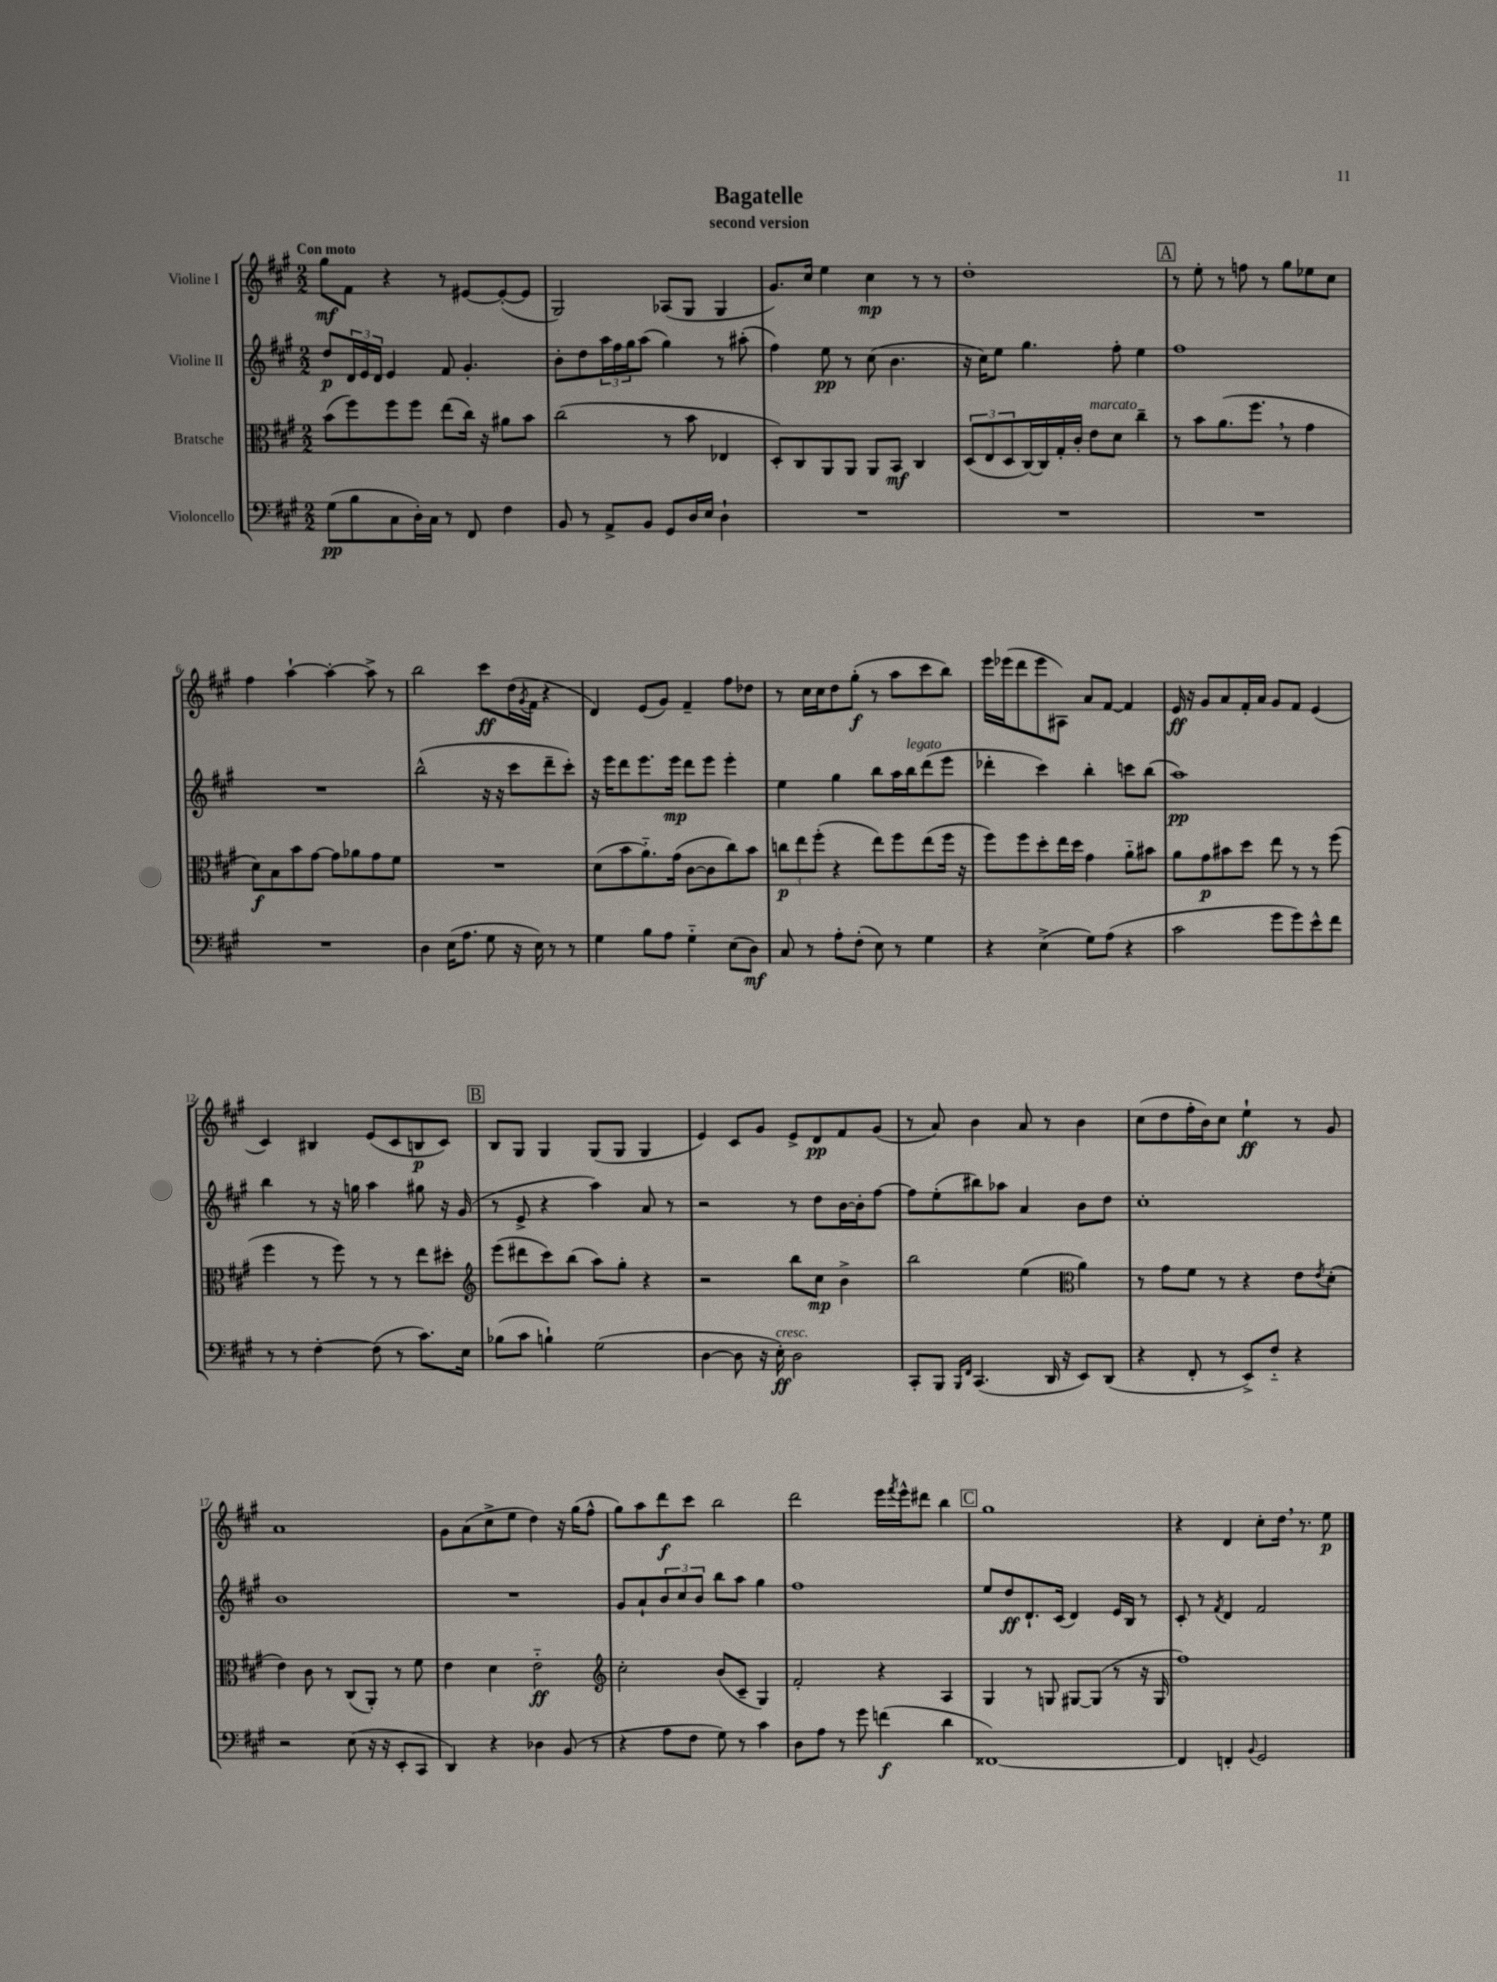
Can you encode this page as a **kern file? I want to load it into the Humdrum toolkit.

**kern	**dynam	**kern	**dynam	**kern	**dynam	**kern	**dynam
*part4	*part4	*part3	*part3	*part2	*part2	*part1	*part1
*staff4	*staff4	*staff3	*staff3	*staff2	*staff2	*staff1	*staff1
*I"Violoncello	*	*I"Bratsche	*	*I"Violine II	*	*I"Violine I	*
*clefF4	*	*clefC3	*	*clefG2	*	*clefG2	*
*k[f#c#g#]	*	*k[f#c#g#]	*	*k[f#c#g#]	*	*k[f#c#g#]	*
*M2/2	*	*M2/2	*	*M2/2	*	*M2/2	*
=1	=1	=1	=1	=1	=1	=1	=1
!	!	!	!	!	!	!LO:TX:a:B:t=Con moto	!
(8G#\L	pp	(8b\L	.	8dd/L	p	8gg#\L	mf
8B\	.	8ff#\)	.	24d/L	.	8f#\J	.
.	.	.	.	24e/	.	.	.
.	.	.	.	24d/JJ	.	.	.
8C#\	.	8ff#\	.	4e/	.	4r	.
16D'\L)	.	8ff#\J	.	.	.	.	.
16C#\JJ	.	.	.	.	.	.	.
8r	.	(8ee\L	.	8f#/	.	8r	.
8FF#/	.	16cc#\Jk)	.	4.g#'/	.	[8e#X/L	.
.	.	16r	.	.	.	.	.
4F#\	.	8a#X\L	.	.	.	(8e#'/_	.
.	.	8b\J	.	.	.	8e#/J]	.
=2	=2	=2	=2	=2	=2	=2	=2
8BB/	.	(2cc#\	.	8b'\L	.	2G#/)	.
8r	.	.	.	8dd\	.	.	.
8AA^/L	.	.	.	24aa\L	.	.	.
.	.	.	.	24ff#\	.	.	.
.	.	.	.	24gg#\J	.	.	.
8BB/J	.	.	.	(8aa\J	.	.	.
8GG#/L	.	8r	.	4gg#\)	.	(8A-X/L	.
16D/L	.	8b\	.	.	.	8G#/J	.
16E/JJ	.	.	.	.	.	.	.
4D`\	.	4E-X/	.	8r	.	4G#/	.
.	.	.	.	(8aa#X'\	.	.	.
=3	=3	=3	=3	=3	=3	=3	=3
1r	.	8D'/L)	.	4ff#\)	.	8.g#/L)	.
.	.	8C#/	.	.	.	.	.
.	.	.	.	.	.	16cc#/Jk	.
.	.	8AA/	.	8ee\	pp	4ee\	.
.	.	8AA/J	.	8r	.	.	.
.	.	8AA/L	.	(8cc#\	.	4cc#\	mp
.	.	8BB/J	mf	4.b\	.	.	.
.	.	4C#/	.	.	.	8r	.
.	.	.	.	.	.	8r	.
=4	=4	=4	=4	=4	=4	=4	=4
1r	.	(12D/L	.	16r	.	1dd'	.
.	.	.	.	16cc#\KL)	.	.	.
.	.	12E/	.	.	.	.	.
.	.	.	.	8ee\J	.	.	.
.	.	12D/	.	.	.	.	.
.	.	[16C#/L)	.	4.gg#\	.	.	.
.	.	16C#/]	.	.	.	.	.
.	.	16G#'/	.	.	.	.	.
.	.	16c#'/JJ	.	.	.	.	.
!	!	!LO:TX:a:i:t=marcato	!	!	!	!	!
.	.	8e\L	.	.	.	.	.
.	.	8d\J	.	8ff#'\	.	.	.
.	.	4cc#~\	.	4ee\	.	.	.
!!LO:REH:place=s1:t=A
=5	=5	=5	=5	=5	=5	=5	=5
1r	.	8r	.	1ff#	.	8r	.
.	.	8b\L	.	.	.	8ee'\	.
.	.	(8.a\	.	.	.	8r	.
.	.	.	.	.	.	8ffn\	.
.	.	8.ff#,\J	.	.	.	.	.
.	.	.	.	.	.	8r	.
.	.	8r	.	.	.	8gg#\L	.
.	.	4g#\	.	.	.	8ee-X\	.
.	.	.	.	.	.	8cc#\J	.
!!LO:LB:g=z
=6	=6	=6	=6	=6	=6	=6	=6
1r	.	8d\L)	f	1r	.	4ff#\	.
.	.	8B\	.	.	.	.	.
.	.	8b\	.	.	.	[4aa`\	.
.	.	[8g#\J	.	.	.	.	.
.	.	8g#\L]	.	.	.	4aa'\_	.
.	.	8a-X\	.	.	.	.	.
.	.	8g#\	.	.	.	8aa^\]	.
.	.	8f#\J	.	.	.	8r	.
=7	=7	=7	=7	=7	=7	=7	=7
4D\	.	1r	.	(2bb^^\	.	2bb\	.
(16E\KL	.	.	.	.	.	.	.
8.A\J	.	.	.	.	.	.	.
8G#\	.	.	.	16r	.	8ccc#\L	ff
.	.	.	.	16r	.	.	.
16r	.	.	.	8ccc#\L	.	(16dd\L	.
.	.	.	.	.	.	8qg#/	.
16E\)	.	.	.	.	.	16f#\JJ	.
8r	.	.	.	8ddd~\	.	4r	.
8r	.	.	.	8ccc#'\J)	.	.	.
=8	=8	=8	=8	=8	=8	=8	=8
4G#\	.	(8d\L	.	16r	.	4d/)	.
.	.	.	.	16eee\KL	.	.	.
.	.	8b\	.	8ddd\	.	.	.
8B\L	.	8.a\)	.	8.eee\	.	(8e/L	.
8A\J	.	.	.	.	.	8g#/J)	.
.	.	(16g#\Jk	.	16eee\Jk	mp	.	.
4G#\	.	[8c#\L	.	8ddd\L	.	4f#~/	.
.	.	8c#\]	.	8eee\J	.	.	.
(8E\L	.	8cc#\)	.	4eee'\	.	8ff#\L	.
8D\J)	mf	8b\J	.	.	.	8dd-X\J	.
=9	=9	=9	=9	=9	=9	=9	=9
8C#/	.	12ccn\L	p	4ee\	.	8r	.
.	.	12ee\	.	.	.	.	.
8r	.	.	.	.	.	16cc#\LL	.
.	.	(12ff#'\J	.	.	.	.	.
.	.	.	.	.	.	16cc#\J	.
8A'\L	.	4r	.	4gg#\	.	8dd\	.
(8F#'\J	.	.	.	.	.	(8gg#'\J	f
8E\)	.	8ee\L)	.	8bb\L	.	8r	.
8r	.	8ff#\	.	16aa\L	.	8aa\L	.
!	!	!	!	!LO:TX:a:i:t=legato	!	!	!
.	.	.	.	16bb\J	.	.	.
4G#\	.	(8ee\	.	(8ddd\	.	8ccc#\	.
.	.	16ff#\Jk	.	8eee\J	.	8bb\J)	.
.	.	16r	.	.	.	.	.
=10	=10	=10	=10	=10	=10	=10	=10
4r	.	8ff#\L)	.	4ddd-X'\	.	16eee\LL	.
.	.	.	.	.	.	(16eee-X\J	.
.	.	8ff#\	.	.	.	8ddd\	.
(4E^\	.	8dd'\	.	4ccc#\)	.	8eee-\	.
.	.	16ee\L	.	.	.	8A#X\J)	.
.	.	16dd\JJ	.	.	.	.	.
8G#\L)	.	4g#\	.	4bb'\	.	8a/L	.
(8A\J	.	.	.	.	.	[8f#/J	.
4r	.	8a\L	.	8cccn\L	.	4f#/]	.
.	.	8b#X\J	.	(8bb\J	.	.	.
=11	=11	=11	=11	=11	=11	=11	=11
2c#\	.	8a\L	.	1aa)	pp	16e/	ff
.	.	.	.	.	.	16r	.
.	.	8g#\	p	.	.	8g#/L	.
.	.	8b#X\	.	.	.	8a/	.
.	.	8dd\J	.	.	.	16f#'/L	.
.	.	.	.	.	.	16a/JJ	.
8g#\L	.	8ee\	.	.	.	8g#/L	.
8g#\)	.	8r	.	.	.	8f#/J	.
8e^^\	.	8r	.	.	.	(4e/	.
8f#\J	.	(8ff#\	.	.	.	.	.
!!LO:LB:g=z
=12	=12	=12	=12	=12	=12	=12	=12
8r	.	4ff#\	.	4bb\	.	4c#/)	.
8r	.	.	.	.	.	.	.
[4F#'\	.	8r	.	8r	.	4B#X/	.
.	.	8ff#\)	.	16r	.	.	.
.	.	.	.	16ggn\	.	.	.
(8F#\]	.	8r	.	4aa\	.	(8e/L	.
8r	.	8r	.	.	.	8c#/	.
8.c#\L)	.	8ee\L	.	8gg#X\	.	8Bn/	p
.	.	8dd#X'\J	.	16r	.	8c#/J)	.
16E\Jk	.	.	.	(16g#/	.	.	.
!!LO:REH:place=s1:t=B
=13	=13	=13	=13	=13	=13	=13	=13
*	*	*clefG2	*	*	*	*	*
(8B-X\L	.	(8eee\L	.	8r	.	8B/L	.
8c#\J	.	8ddd#X\	.	8e^/	.	8G#/J	.
4Bn`\)	.	8ccc#\)	.	4r	.	4G#/	.
.	.	(8bb\J	.	.	.	.	.
(2G#\	.	8aa\L)	.	4aa\)	.	(8G#/L	.
.	.	8gg#'\J	.	.	.	8G#/J	.
.	.	4r	.	8a/	.	4G#/	.
.	.	.	.	8r	.	.	.
=14	=14	=14	=14	=14	=14	=14	=14
[4D\	.	2r	.	2r	.	4e/)	.
8D\]	.	.	.	.	.	8c#/L	.
16r	.	.	.	.	.	8g#/J	.
!LO:TX:a:i:t=cresc.	!	!	!	!	!	!	!
16E'\)	ff	.	.	.	.	.	.
2D\	.	8bb\L	.	8r	.	8e^/L	.
.	.	8cc#\J	mp	8dd\L	.	8d/	pp
.	.	4b^\	.	[16b\L	.	8f#/	.
.	.	.	.	16b'\J]	.	.	.
.	.	.	.	[8ff#\J	.	(8g#/J	.
=15	=15	=15	=15	=15	=15	=15	=15
8CC#'/L	.	2bb\	.	8ff#\L]	.	8r	.
8BBB/J	.	.	.	(8ee'\	.	8a/)	.
16qqBBB/LL	.	.	.	.	.	.	.
16qqFF#/JJ	.	.	.	.	.	.	.
(4.CC#/	.	.	.	8bb#X\)	.	4b\	.
.	.	.	.	8aa-X\J	.	.	.
.	.	(4ee\	.	4a/	.	8a/	.
16DD/	.	.	.	.	.	8r	.
16r	.	.	.	.	.	.	.
*	*	*clefC3	*	*	*	*	*
8EE/L)	.	4a\)	.	8b\L	.	4b\	.
(8DD/J	.	.	.	8dd\J	.	.	.
=16	=16	=16	=16	=16	=16	=16	=16
4r	.	8r	.	1cc#'	.	(8cc#\L	.
.	.	8g#\L	.	.	.	8dd\	.
8FF#'/	.	8f#\J	.	.	.	16ff#'\L	.
.	.	.	.	.	.	16b\J)	.
8r	.	8r	.	.	.	8cc#\J	.
8EE^/L)	.	4r	.	.	.	4ee`\	ff
8F#/J	.	.	.	.	.	.	.
4r	.	8e\L	.	.	.	8r	.
.	.	8qe/	.	.	.	.	.
.	.	(8d'\J	.	.	.	8g#/	.
!!LO:LB:g=z
=17	=17	=17	=17	=17	=17	=17	=17
2r	.	4e\)	.	1b	.	1a	.
.	.	8c#\	.	.	.	.	.
.	.	8r	.	.	.	.	.
(8E\	.	(8C#/L	.	.	.	.	.
16r	.	8AA'/J)	.	.	.	.	.
16r	.	.	.	.	.	.	.
8EE'/L	.	8r	.	.	.	.	.
8CC#/J	.	8f#\	.	.	.	.	.
=18	=18	=18	=18	=18	=18	=18	=18
4DD/)	.	4e\	.	1r	.	8g#\L	.
.	.	.	.	.	.	(8a\	.
4r	.	4d\	.	.	.	8cc#^\	.
.	.	.	.	.	.	8ee\J	.
4D-X\	.	2e\	ff	.	.	4dd\)	.
(8BB/	.	.	.	.	.	16r	.
.	.	.	.	.	.	(16gg#\KL	.
8r	.	.	.	.	.	8ff#^^\J	.
=19	=19	=19	=19	=19	=19	=19	=19
*	*	*clefG2	*	*	*	*	*
4r	.	2cc#'\	.	8g#/L	.	8gg#\L)	.
.	.	.	.	8a`/	.	8aa\	.
8A\L	.	.	.	12b/	.	8ddd\	f
.	.	.	.	12cc#/	.	.	.
8F#\J	.	.	.	.	.	8ccc#\J	.
.	.	.	.	12b/J	.	.	.
8G#\)	.	(8b/L	.	8bb\L	.	2bb\	.
8r	.	8c#~/J	.	8aa\J	.	.	.
4c#\	.	4G#/)	.	4gg#\	.	.	.
=20	=20	=20	=20	=20	=20	=20	=20
8D\L	.	2f#'/	.	1ff#	.	2ddd\	.
8A\J	.	.	.	.	.	.	.
8r	.	.	.	.	.	.	.
8g#\	.	.	.	.	.	.	.
(4fn\	f	4r	.	.	.	16eee\LL	.
.	.	.	.	.	.	8qfff#/	.
.	.	.	.	.	.	16eee^^\J	.
.	.	.	.	.	.	8ddd#X\J	.
4d\	.	4A/	.	.	.	4bb\	.
!!LO:REH:place=s1:t=C
=21	=21	=21	=21	=21	=21	=21	=21
[1FF##X)	.	4G#/	.	8ee/L	.	1gg#	.
.	.	.	.	8dd/	ff	.	.
.	.	8r	.	8.d`/	.	.	.
.	.	8Gn/	.	.	.	.	.
.	.	.	.	(16c#/Jk	.	.	.
.	.	[8G#X/L	.	4d/)	.	.	.
.	.	(8G#/J]	.	.	.	.	.
.	.	8r	.	16e/LL	.	.	.
.	.	.	.	16B/JJ	.	.	.
.	.	16r	.	8r	.	.	.
.	.	16G#/	.	.	.	.	.
=22	=22	=22	=22	=22	=22	=22	=22
4FF##/]	.	1ff#)	.	8c#'/	.	4r	.
.	.	.	.	8r	.	.	.
.	.	.	.	8qf#/	.	.	.
4FFn'/	.	.	.	4d/	.	4d/	.
8qqBB/	.	.	.	.	.	.	.
2GG#/	.	.	.	2f#/	.	8cc#'\L	.
.	.	.	.	.	.	16dd,\Jk	.
.	.	.	.	.	.	8.r	.
.	.	.	.	.	.	8ee\	p
==	==	==	==	==	==	==	==
*-	*-	*-	*-	*-	*-	*-	*-
